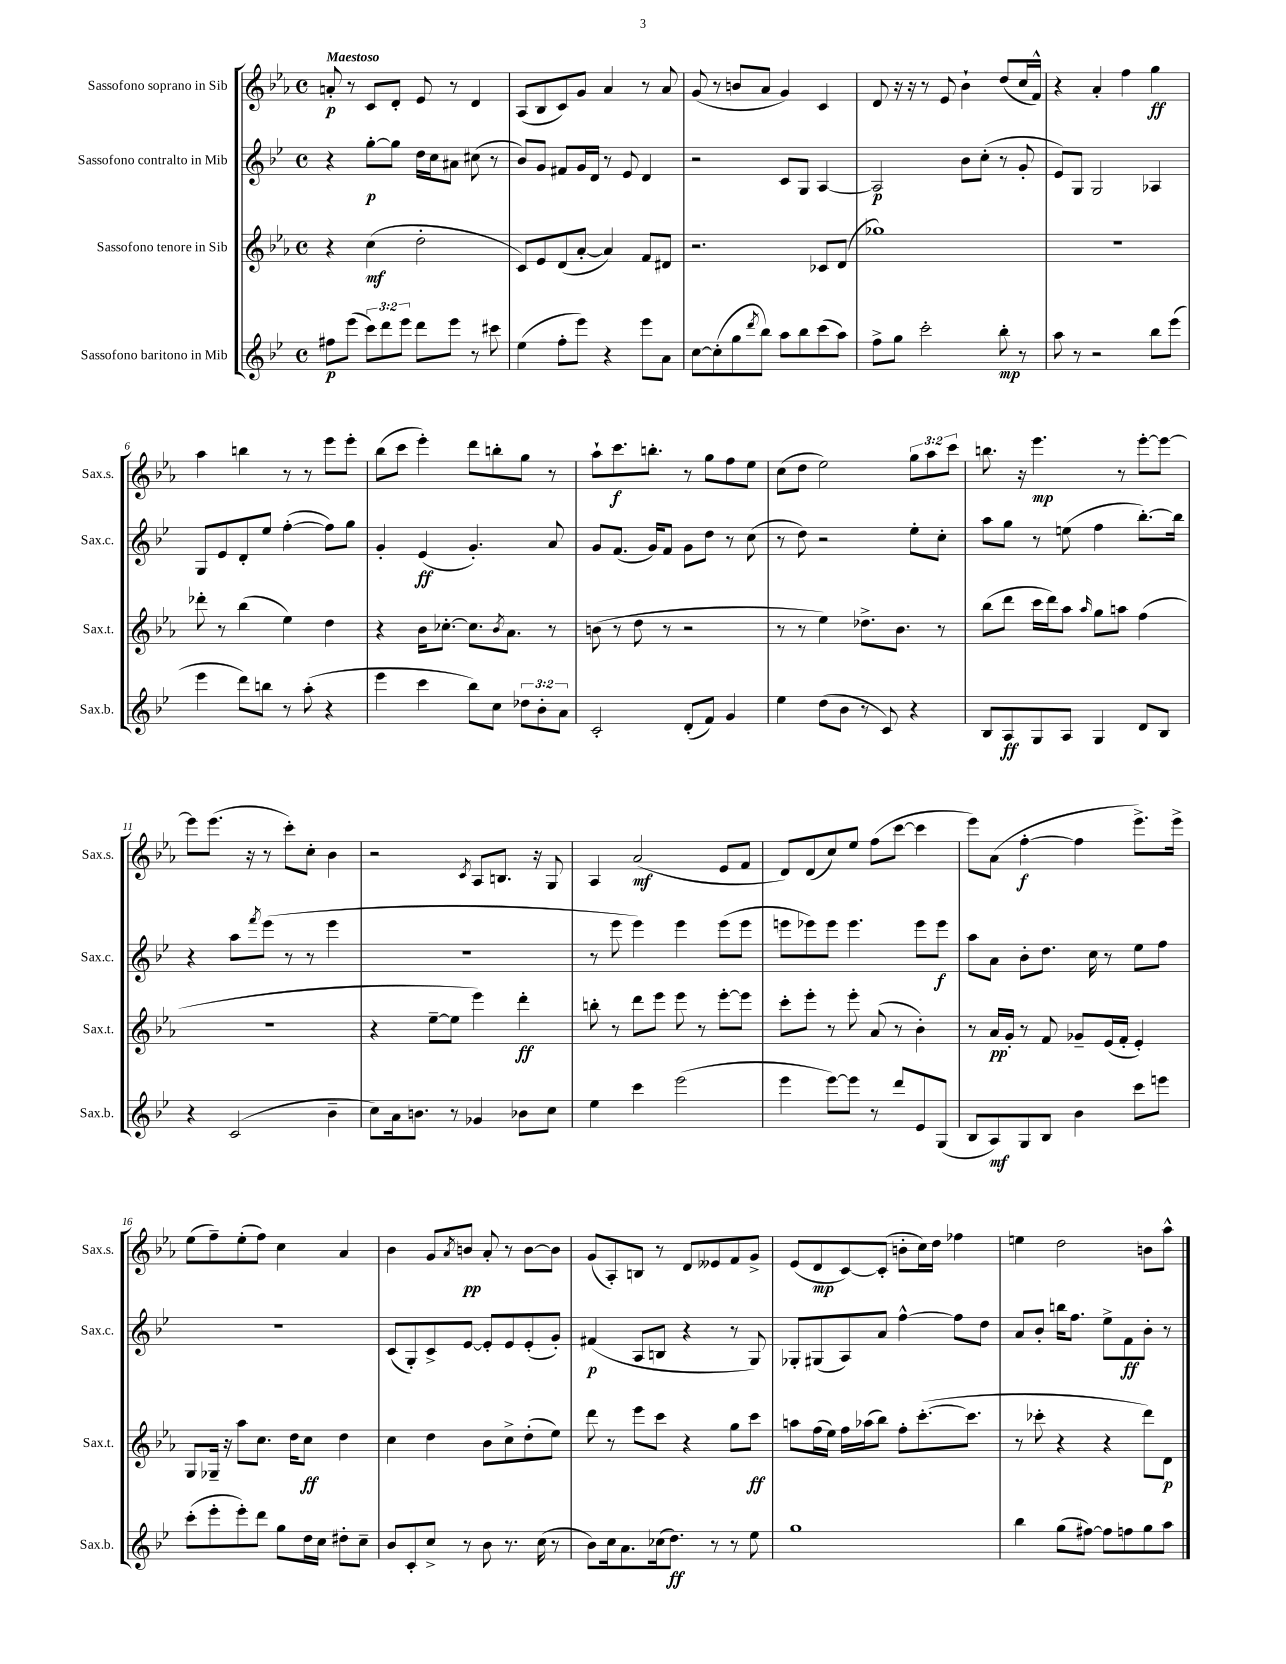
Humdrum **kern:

**kern	**kern	**kern	**kern
*staff4	*staff3	*staff2	*staff1
*clefG2	*clefG2	*clefG2	*clefG2
*k[b-e-]	*k[b-e-a-]	*k[b-e-]	*k[b-e-a-]
*M4/4	*M4/4	*M4/4	*M4/4
*met(c)	*met(c)	*met(c)	*met(c)
8ff#\L	4r	4r	8a'/
(8eee-\J	.	.	8r
12ccc\L)	(4cc\	[8gg'\L	8c/L
12ddd\	.	.	.
.	.	8gg\]J	8d'/J
12eee-\J	.	.	.
8ddd\L	2dd'\	16dd\LL	8e-/
.	.	16cc\J	.
8eee-\J	.	8a#\J	8r
8r	.	(8cc#\	4d/
8ccc#\	.	8r	.
=	=	=	=
(4ee-\	8c/L)	8b-/L)	(8A-/L
.	8e-/	8g/J	8B-/
8ff'\L	(8d/	8f#/L	8c/)
8eee-\J)	[8a-'/J	16g/L	8g/J
.	.	16d/JJ	.
4r	4a-/])	8r	4a-/
.	.	8e-/	.
8eee-\L	8f/L	4d/	8r
8a\J	8d#/J	.	8a-/
=	=	=	=
[8cc\L	2.r	2r	(8g/
(8cc'\]	.	.	8r
8gg\	.	.	8b/L
8qddd/	.	.	.
8bb-\J)	.	.	8a-/J
8aa\L	.	8c/L	4g/)
8bb-\	.	8G/J	.
(8ccc\	8c-/L	[4A/	4c/
8aa\J)	(8d/J	.	.
=	=	=	=
8ff^\L	1gg-)	2A/]	8d/
8gg\J	.	.	16r
.	.	.	16r
2ccc'\	.	.	8r
.	.	.	8e-/
.	.	8b-\L	4b-`\
.	.	(8cc'\J	.
8bb-'\	.	8r	(8dd/L
8r	.	8g'/	16cc/L
.	.	.	16f^^/JJ)
=	=	=	=
8aa\	1r	8e-/L)	4r
8r	.	8G/J	.
2r	.	2G/	4a-'/
.	.	.	4ff\
8bb-\L	.	4A-/	4gg\
(8eee-\J	.	.	.
=	=	=	=
4eee-\	8ddd-'\	8G/L	4aa-\
.	8r	8e-/	.
8ddd\L)	(4bb-\	8d'/	4bb\
8bb\J	.	8ee-/J	.
8r	4ee-\)	([4ff'\	8r
(8aa'\	.	.	8r
4r	4dd\	8ff\]L)	8eee-\L
.	.	8gg\J	8eee-'\J
=	=	=	=
4eee-\	4r	4g'/	(8bb-\L
.	.	.	8ccc\J
4ccc\	16b-\LK	(4e-/	4eee-'\)
.	[8.cc-'\J	.	.
8bb-\L)	8.cc-\]L	4.g'/)	8ddd\L
8cc\J	.	.	8bb'\
.	8qb-/	.	.
.	8.a-\J	.	.
12dd-\L	.	.	8gg\J
12b-'\	.	.	.
.	8r	8a/	8r
12a\J	.	.	.
=	=	=	=
2c'/	(8b\	8g/L	8aa-`\L
.	8r	(8.f/J	8.ccc\
.	8dd\	.	.
.	.	16g/LK)	8.bb'\J
.	8r	8f/J	.
(8d'/L	2r	8g\L	8r
8f/J)	.	8dd\J	8gg\L
4g/	.	8r	8ff\
.	.	(8cc\	8ee-\J
=	=	=	=
4ee-\	8r	8r	(8cc\L
.	8r	8dd\)	8dd\J
(8dd\L	4ee-\)	2r	2ee-\)
8b-\J	.	.	.
8r	8.dd-^\L	.	.
8c/)	.	.	.
.	8.b-\J	.	.
4r	.	8ee-'\L	12gg\L
.	.	.	12aa-\
.	8r	8cc'\J	.
.	.	.	12ccc\J
=	=	=	=
8B-/L	(8bb-\L	8aa\L	8.bb\
8A/	8ddd\J	8gg\J	.
.	.	.	16r
8G/	16ccc\LL	8r	4.eee-\
.	16ddd\J)	.	.
8A/J	8aa-\J	(8ee\	.
.	16qqaa-/	.	.
4G/	8gg\L	4ff\	.
.	8aa\J	.	8r
8d/L	(4ff\	[8.bb-'\L)	[8eee-'\L
8B-/J	.	.	8eee-\_J
.	.	16bb-\]Jk	.
=	=	=	=
4r	1r	4r	8eee-\]L
.	.	.	(8.eee-\J
(2c/	.	8aa\L	.
.	.	.	16r
.	.	8qfff/	.
.	.	(8eee-\J	8r
.	.	8r	8ccc'\L)
.	.	8r	8cc'\J
4b-~\	.	4eee-\	4b-\
=	=	=	=
8cc\L)	4r	1r	2r
16a\k	.	.	.
8.b\J	.	.	.
.	[8ee-~\L	.	.
8r	8ee-\]J	.	.
.	.	.	8qc/
4g-/	4eee-\)	.	8A-/L
.	.	.	8.B/J
8b-\L	4ddd'\	.	.
.	.	.	16r
8cc\J	.	.	8G/
=	=	=	=
4ee-\	8bb'\	8r	4A-/
.	8r	8eee-\	.
4ccc\	8ddd\L	4eee-\)	(2a-/
.	8eee-\J	.	.
(2eee-\	8eee-\	4eee-\	.
.	8r	.	.
.	[8eee-'\L	(8eee-\L	8e-/L
.	8eee-\]J	8eee-\J	8f/J
=	=	=	=
4eee-\	8ccc'\L	8eee\L	8d/L)
.	8eee-'\J	8eee-\)	(8d/
[8eee-\L)	8r	8eee-\J	8cc/)
8eee-\]J	8eee-'\	4.eee-\	8ee-/J
8r	(8a-/	.	(8ff\L
8ddd/L	8r	.	[8ccc\J
8e-/	4b-'\)	8eee-\L	4ccc\]
(8G/J	.	8eee-\J	.
=	=	=	=
8B-/L	8r	8aa\L	8eee-\L)
8A/)	16a-/LL	8a\J	(8a-\J
.	16g'/JJ	.	.
8G/	8r	8b-'\L	[4ff'\
8B-/J	8f/	8.dd\J	.
4b-\	8g-~/L	.	4ff\]
.	.	16cc\	.
.	(16e-/L	8r	.
.	16f'/JJ	.	.
8ccc\L	4e-'/)	8ee-\L	8.eee-^\L)
8eee\J	.	8ff\J	.
.	.	.	16eee-^\Jk
=	=	=	=
(8ccc'\L	8G/L	1r	(8ee-\L
8eee-'\	16G-~/Jk	.	8ff~\)
.	16r	.	.
8eee-'\)	8aa-\L	.	(8ee-'\
8ddd\J	8.cc\J	.	8ff\J)
8gg\L	.	.	4cc\
.	16dd\LK	.	.
16dd\L	8cc\J	.	.
16cc\JJ	.	.	.
8dd#'\L	4dd\	.	4a-/
8cc~\J	.	.	.
=	=	=	=
8b-/L	4cc\	(8c/L	4b-\
8c'/	.	8G'/)	.
8cc^/J	4dd\	8c^/	8g/L
.	.	.	8qa-/
8r	.	[8e-/J	8b/J
8b-\	8b-\L	8e-'/]L	8a-'/
8.r	8cc^\	8e-/	8r
.	(8dd'\	(8e-'/	[8b\L
(16cc\	.	.	.
8r	8ee-\J)	8g'/J)	8b\]J
=	=	=	=
8b-\L)	8ddd\	(4f#/	(8g/L
16cc\k	8r	.	8A-'/)
8.a\	.	.	.
.	8eee-\L	8A/L	8B/J
(16cc-\k	8ccc\J	8B/J	8r
8.dd\J)	.	.	.
.	4r	4r	8d/L
8r	.	.	8e--/
8r	8gg\L	8r	8f/
8ee-\	8ccc\J	8G/)	8g^/J
=	=	=	=
1gg	8aa\L	8G-'/L	(8e-/L
.	(16ff\L	(8G#/	8d/
.	16ee-\JJ)	.	.
.	16ff\LL	8A/)	[8c/)
.	(16aa-\J	.	.
.	8bb-\J)	8a/J	(8c'/]J
.	8ff'\L	[4ff^^\	8b'\L
.	([8.ccc'\	.	16cc\L)
.	.	.	16dd\JJ
.	.	8ff\]L	4ff-\
.	8.ccc\]J	.	.
.	.	8dd\J	.
=	=	=	=
4bb-\	8r	8a/L	4ee\
.	8ccc-'\	8b-'/J	.
(8gg\L	4r	16bb\LK	2dd\
.	.	8.ff\J	.
[8ff#\J)	.	.	.
8ff#\]L	4r	8ee-^\L	.
8ff\	.	8f\	.
8gg\	8ddd\L)	8b-'\J	8b\L
8aa\J	8d\J	8r	8aa-^^\J
==	==	==	==
*-	*-	*-	*-
